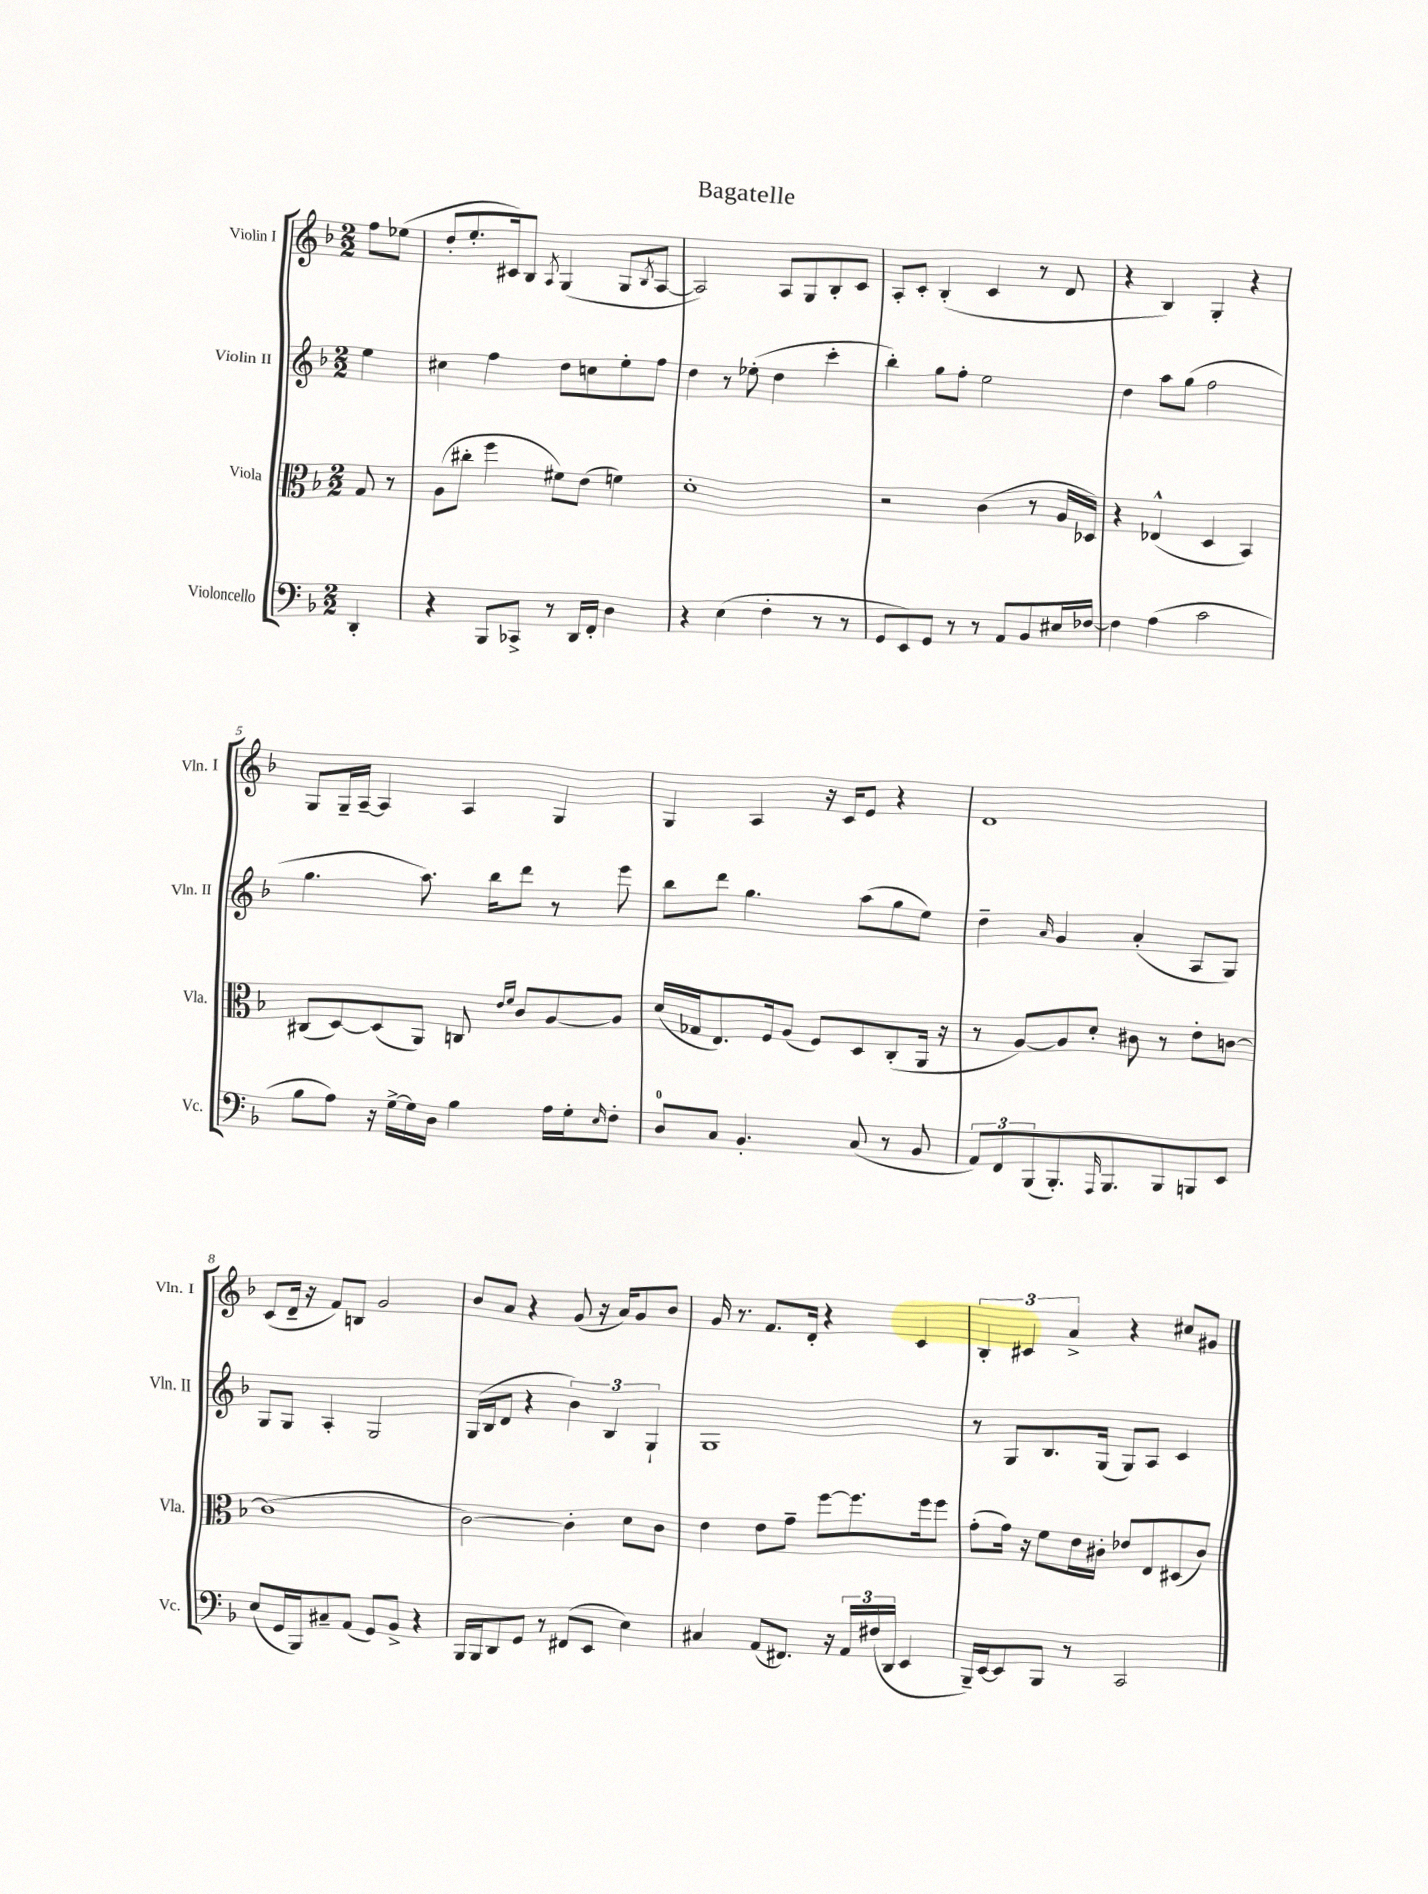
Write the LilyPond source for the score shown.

\header { title = "Bagatelle" }
<<
\new StaffGroup <<
\new Staff = "s0" \with { instrumentName = "Violin I" shortInstrumentName = "Vln. I" } {
    \clef treble \key f \major \numericTimeSignature \time 2/2 \partial 4
    f''8 ees''8( |
    d''8-. e''8.-. cis'16) bes8 \acciaccatura { a8 } g4( g8 \acciaccatura { bes8 } a8~ |
    a2) a8 g8 bes8-. c'8 |
    a8-. c'8-. bes4-.( c'4 r8 d'8 |
    r4 bes4) g4-. r4 |
    g8 g16-- a16~-- a4 a4 g4 |
    g4 a4 r16 c'16 e'8 r4 |
    d'1 |
    c'8( d'16-- r16 f'8) b8 g'2 |
    bes'8 a'8 r4 g'8( r16 a'16) g'8 bes'8 |
    g'16 r8. f'8. d'16-. r4 c'4 |
    \tuplet 3/2 { bes4-. cis'4 a'4-> } r4 cis''8 gis'8 \bar "|." |
}
\new Staff = "s1" \with { instrumentName = "Violin II" shortInstrumentName = "Vln. II" } {
    \clef treble \key f \major \numericTimeSignature \time 2/2 \partial 4
    e''4 |
    cis''4 f''4 d''8 c''8 e''8-. f''8 |
    d''4 r8 ees''8-.( d''4 c'''4-. |
    bes''4-.) g''8 f''8-. e''2 |
    d''4 a''8 g''8( f''2 |
    g''4. a''8.) bes''16 d'''8 r8 e'''8 |
    bes''8 d'''8 g''4. a''8( g''8 e''8) |
    d''4-- \grace { a'16 } g'4 a'4-.( a8 g8) |
    g8 g8 a4-. g2 |
    g16( bes16 d'8 r4 \tuplet 3/2 { bes'4) bes4 g4-! } |
    g1 |
    r8 g8 bes8. g16( g8) a8 c'4 \bar "|." |
}
\new Staff = "s2" \with { instrumentName = "Viola" shortInstrumentName = "Vla." } {
    \clef alto \key f \major \numericTimeSignature \time 2/2 \partial 4
    g8 r8 |
    a8( cis''8-. f''4 fis'8) e'8( f'4) |
    d'1-. |
    r2 c'4( r8 a16 des16) |
    r4 ees4-^( d4 bes,4) |
    cis8( d8~) d8( a,8) c8 \grace { e'16 f'16 } c'8 a8~ a8 |
    d'16( ges16 e8.) f16 a8( f8) d8 c8-.( a,16 r16 |
    r8 a8~) a8 d'8-. cis'8 r8 e'8-. c'8~ |
    c'1( |
    c'2~) c'4-. d'8 c'8 |
    e'4 e'8 g'8-- f''8~ f''8. f''16 f''8 |
    g'8-.( g'16) r16 f'8 e'16 cis'16-. ees'8 e8 dis8( cis'8) \bar "|." |
}
\new Staff = "s3" \with { instrumentName = "Violoncello" shortInstrumentName = "Vc." } {
    \clef bass \key f \major \numericTimeSignature \time 2/2 \partial 4
    d,4-. |
    r4 bes,,8 ces,8-> r8 d,16 f,16-. d4 |
    r4 e4( f4-. r8 r8 |
    g,8 e,8) g,8 r8 r8 a,8 bes,8 eis16 fes16~ |
    fes4 a4( c'2 |
    bes8 a8) r16 g16~-> g16 d16 bes4 a16 g16-. \grace { e16 } f8-. |
    d8-0 c8 bes,4.-. c8( r8 bes,8 |
    \tuplet 3/2 { a,8) f,8 bes,,8( } bes,,8.-.) \grace { a,,16 } bes,,8. bes,,8 b,,8 e,8 |
    e8( g,16 bes,,16) cis8-- a,8( g,8) bes,8-> r4 |
    bes,,16 bes,,16 d,8 g,8 r8 fis,8( e,8 e4) |
    cis4 a,8( fis,8.) r16 \tuplet 3/2 { a,16 fis16( d,16 } e,4 |
    bes,,16--) e,16~ e,8 bes,,8 r8 c,2 \bar "|." |
}
>>
>>
